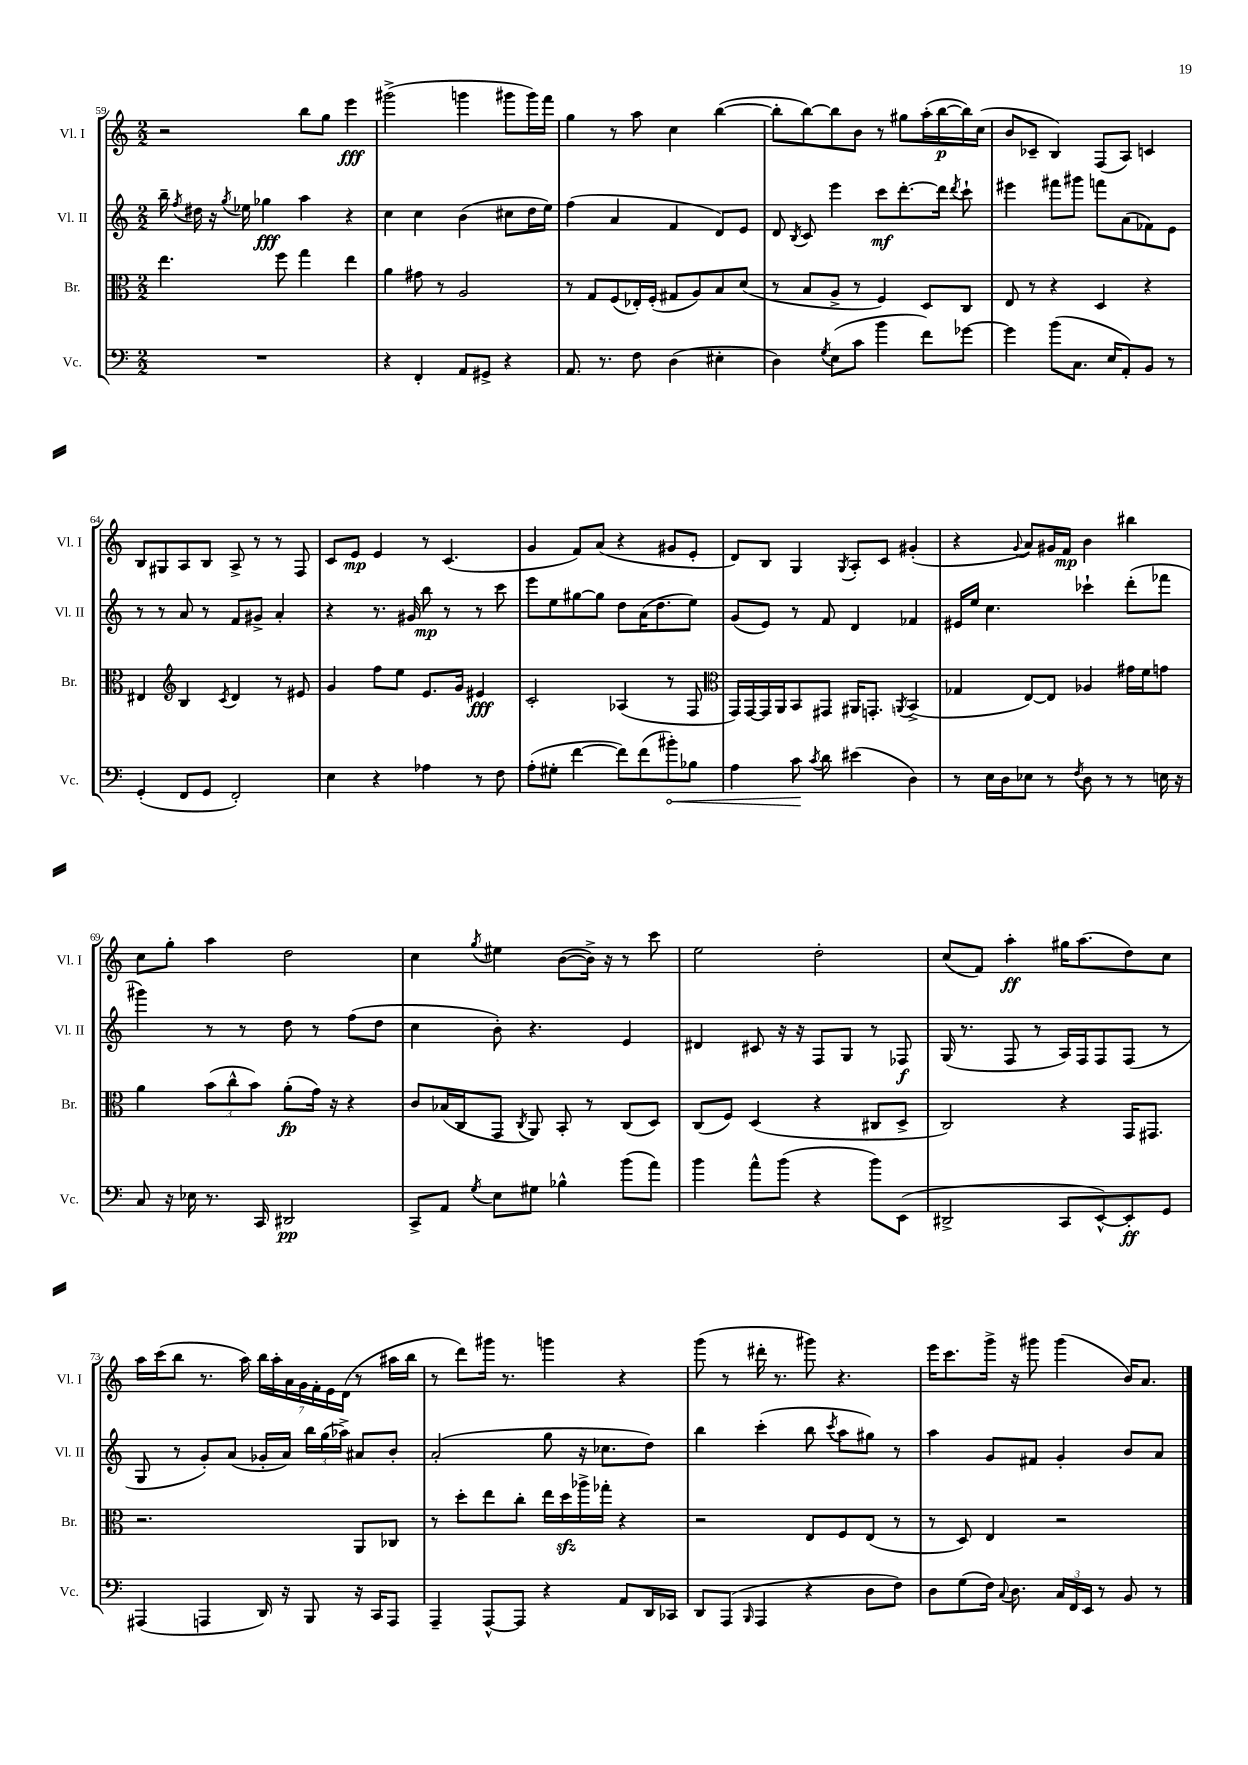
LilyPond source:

<<
\new StaffGroup <<
\new Staff = "s0" \with { instrumentName = "Vl. I" shortInstrumentName = "Vl. I" } {
    \clef treble \key c \major \numericTimeSignature \time 2/2
    \autoBeamOff r2 b''8[ g''8] e'''4\fff |
    gis'''2->( g'''4 gis'''8[ gis'''16) f'''16] |
    g''4 r8 a''8 c''4 b''4~( |
    b''8[-. b''8~) b''8 b'8] r8 gis''8[ a''16-.( b''16~\p b''16) c''16]( |
    b'8[ ces'8]-- b4) f8[( a8]) c'4 |
    b8[ gis8 a8 b8] a8-> r8 r8 f8 |
    c'8[ e'8]\mp e'4 r8 c'4.( |
    g'4 f'8[) a'8]( r4 gis'8[ e'8]-. |
    d'8[) b8] g4 \acciaccatura { g8 } a8[-. c'8] gis'4-.( |
    r4 \appoggiatura { g'8 } a'8[) gis'16 f'16]\mp b'4 bis''4 |
    c''8[ g''8]-. a''4 d''2 |
    c''4 \acciaccatura { g''8 } eis''4 b'8[~( b'16]->) r16 r8 c'''8 |
    e''2 d''2-. |
    c''8[( f'8]) a''4-.\ff gis''16[ a''8.( d''8) c''8] |
    a''16[ c'''16( b''8] r8. a''16) \tuplet 7/4 { b''16[ a''16-. a'16 g'16 f'16-. e'16 d'16]( } r8 ais''16[ b''16] |
    r8 d'''8[) gis'''16] r8. g'''4 r4 |
    g'''8( r8 dis'''16-. r8. gis'''8) r4. |
    e'''16[ c'''8. g'''16]-> r16 gis'''8 gis'''4( b'16[) a'8.] \bar "|." |
}
\new Staff = "s1" \with { instrumentName = "Vl. II" shortInstrumentName = "Vl. II" } {
    \clef treble \key c \major \numericTimeSignature \time 2/2
    \autoBeamOff b''16-- \acciaccatura { f''8 } dis''16 r16 \acciaccatura { g''8 } ees''16 ges''4\fff a''4 r4 |
    c''4 c''4 b'4( cis''8[ d''16 e''16]) |
    f''4( a'4 f'4 d'8[) e'8] |
    d'8 \acciaccatura { b8 } c'8 e'''4 c'''8[\mf d'''8.~-. d'''16] \acciaccatura { d'''8 } c'''8-! |
    eis'''4 fis'''8[ gis'''8] f'''8[ a'8( fes'8) e'8] |
    r8 r8 a'8 r8 f'8[ gis'8]-> a'4-. |
    r4 r8. gis'16 b''8\mp r8 r8 c'''8 |
    e'''8[ e''8 gis''8~ gis''8] d''8[ a'16( d''8. e''8]) |
    g'8[( e'8]) r8 f'8 d'4 fes'4 |
    eis'16[ e''16] c''4. ces'''4-! d'''8[-.( fes'''8] |
    gis'''4) r8 r8 d''8 r8 f''8[( d''8] |
    c''4 b'8-.) r4. e'4 |
    dis'4 cis'8 r16 r16 f8[ g8] r8 fes8\f |
    g16( r8. f8 r8 a16[) f16 f8 f8]( r8 |
    g8 r8 g'8[-.) a'8]( ges'16[-. a'16]) \tuplet 3/2 { b''16[ g''16( aes''16]->) } ais'8[ b'8]-. |
    a'2-.( g''8 r16 ces''8.[ d''8]) |
    b''4 c'''4-.( b''8 \acciaccatura { c'''8 } a''8[ gis''8]) r8 |
    a''4 g'8[ fis'8] g'4-. b'8[ a'8] \bar "|." |
}
\new Staff = "s2" \with { instrumentName = "Br." shortInstrumentName = "Br." } {
    \clef alto \key c \major \numericTimeSignature \time 2/2
    \autoBeamOff e''4. f''8 g''4 e''4 |
    a'4 gis'8 r8 a2 |
    r8 g8[ f8( ees16-.) f16]-.( gis8[ a8) b8 d'8]( |
    r8 b8[ a8]-> r8 f4) d8[ c8] |
    e8 r8 r4 d4 r4 |
    eis4 \clef treble b4 \acciaccatura { c'8 } d'4 r8 eis'8 |
    g'4 f''8[ e''8] e'8.[ g'16] eis'4\fff |
    c'2-. aes4( r8 f8 |
    \clef alto g,16[) g,16~ g,16 a,16 b,8 gis,8] ais,16[ g,8.]-. \acciaccatura { a,8 } b,4->( |
    ges4 e8[~) e8] aes4 gis'16[ f'16 g'8] |
    a'4 \tuplet 3/2 { b'8[( c''8-^ b'8]) } a'8[-.\fp( g'16]) r16 r4 |
    c'8[ bes16( c16 g,8] \acciaccatura { c8 } a,8) b,8-. r8 c8[( d8]) |
    c8[( f8]) d4( r4 cis8[ d8]-> |
    c2) r4 g,16[ gis,8.] |
    r2. a,8[ ces8] |
    r8 d''8[-. e''8 c''8]-. e''16[ d''16\sfz aes''16-> ges''16]-. r4 |
    r2 e8[ f8 e8]( r8 |
    r8 d8) e4 r2 \bar "|." |
}
\new Staff = "s3" \with { instrumentName = "Vc." shortInstrumentName = "Vc." } {
    \clef bass \key c \major \numericTimeSignature \time 2/2
    \autoBeamOff R1 |
    r4 f,4-. a,8[ gis,8]-> r4 |
    a,8. r8. f8 d4( eis4-. |
    d4) \acciaccatura { g8 } e8[( c'8] b'4 f'8[) ges'8]~ |
    ges'4 b'8[( c8.] e16[ a,8-.) b,8] r8 |
    g,4-.( f,8[ g,8] f,2-.) |
    e4 r4 aes4 r8 f8 |
    a8[-.( gis8]-. f'4~ f'8[) f'8( \once \override Hairpin.circled-tip = ##t bis'8-.\<) bes8] |
    a4 c'8\! \acciaccatura { c'8 } d'8 eis'4( d4) |
    r8 e16[ d16 ees8] r8 \acciaccatura { f8 } d8 r8 r8 e16 r16 |
    c8 r16 ees16 r8. c,16 dis,2\pp |
    c,8[-> a,8] \acciaccatura { g8 } e8[ gis8] bes4-^ b'8[( a'8]) |
    b'4 a'8[-^ b'8]( r4 b'8[) e,8]( |
    dis,2-> c,8[ e,8~-^) e,8-.\ff g,8] |
    ais,,4( a,,4 d,16) r16 b,,8 r16 c,16[ a,,8] |
    a,,4-- a,,8[~-^ a,,8] r4 a,8[ d,16 ces,16] |
    d,8[ a,,8]( \grace { b,,16 } a,,4 r4 d8[ f8]) |
    d8[ g8( f16]) \appoggiatura { c8 } d8. \tuplet 3/2 { c16[ f,16 e,16] } r8 b,8 r8 \bar "|." |
}
>>
>>
\layout { \context { \Score currentBarNumber = #59 } }
